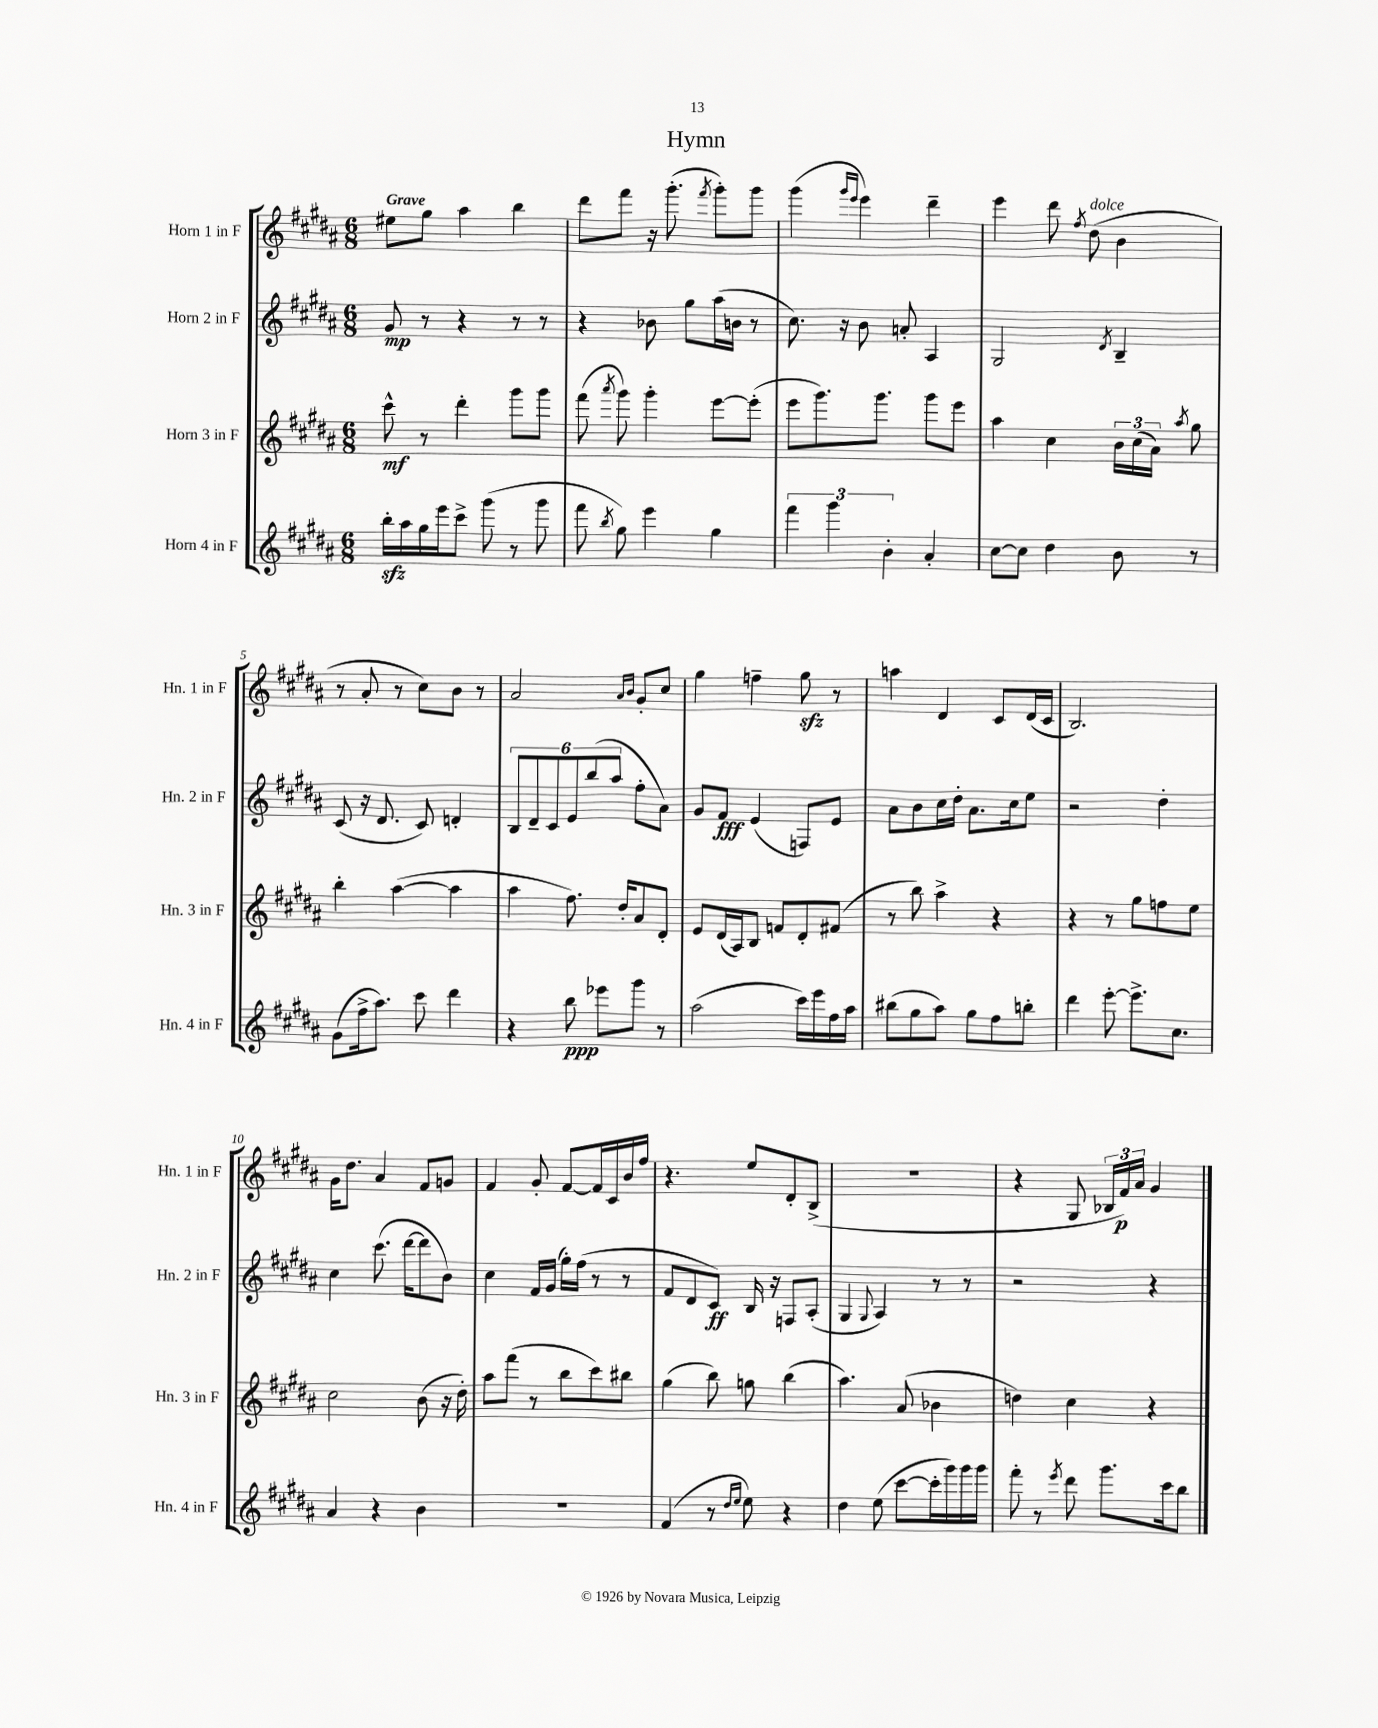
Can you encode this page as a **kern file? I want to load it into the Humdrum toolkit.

**kern	**kern	**kern	**kern
*staff4	*staff3	*staff2	*staff1
*clefG2	*clefG2	*clefG2	*clefG2
*k[f#c#g#d#a#]	*k[f#c#g#d#a#]	*k[f#c#g#d#a#]	*k[f#c#g#d#a#]
*M6/8	*M6/8	*M6/8	*M6/8
16bb'\LL	8ccc#^^\	8g#/	8ee#\L
16aa#\	.	.	.
16gg#\	8r	8r	8gg#\J
16eee\J	.	.	.
8ccc#^\J	4ddd#'\	4r	4aa#\
(8ggg#\	.	.	.
8r	8ggg#\L	8r	4bb\
8ggg#\	8ggg#\J	8r	.
=	=	=	=
8fff#\	(8fff#\	4r	8ddd#\L
8qbb/	8qaaa#/	.	.
8gg#\)	8ggg#\)	.	8fff#\J
4eee\	4ggg#'\	8b-\	16r
.	.	.	(8.ggg#'\
.	.	8gg#\L	.
.	.	.	8qfff#/
4gg#\	[8eee\L	(16aa#\L	8ggg#'\L)
.	.	16b\JJ	.
.	(8eee'\]J	8r	8ggg#\J
=	=	=	=
6fff#\	8eee\L	8.cc#\)	(4ggg#\
.	8.ggg#\)	.	.
6ggg#\	.	.	.
.	.	16r	.
.	.	.	16qqggg#/LL
.	.	.	16qqeee/JJ
.	.	8b\	4eee\)
.	8.ggg#\J	.	.
6b'\	.	.	.
.	.	8a'/	.
4a#'/	8ggg#\L	4A#/	4ddd#~\
.	8eee\J	.	.
=	=	=	=
[8cc#\L	4aa#\	2G#/	4eee\
8cc#\]J	.	.	.
4dd#\	4cc#\	.	8ddd#\
.	.	.	8qff#/
.	.	.	(8dd#\
.	.	8qd#/	.
8b\	24b\LL	4B~/	4b\
.	(24cc#\	.	.
.	24a#\JJ)	.	.
.	8qaa#/	.	.
8r	8gg#\	.	.
=	=	=	=
(8g#\L	4bb'\	(8c#/	8r
16ff#^\k	.	16r	8a#'/
8.aa#\J)	.	8.d#/	.
.	([4aa#\	.	8r
8ccc#\	.	8c#/)	8cc#\L)
4ddd#\	4aa#\]	4d'/	8b\J
.	.	.	8r
=	=	=	=
4r	4aa#\	12B/L	2a#/
.	.	12d#~/	.
.	.	12c#/	.
8bb\	8.ff#\)	12e/	.
.	.	(12bb/	.
8eee-\L	.	.	.
.	.	12aa#/J	.
.	16dd#'/LK	.	.
.	.	.	16qqa#/LL
.	.	.	16qqb/JJ
8ggg#\J	8a#/	8ff#'\L	8g#'/L
8r	8d#'/J	8a#\J)	8cc#/J
=	=	=	=
(2aa#\	8e/L	8g#/L	4gg#\
.	(16d#/L	8f#/J	.
.	16A#/J)	.	.
.	8B/J	(4e/	4ff~\
.	8f/L	.	.
16ccc#\LL)	8d#'/	8F/L)	8gg#\
16eee\	.	.	.
16ff#\	(8f#/J	8e/J	8r
16aa#\JJ	.	.	.
=	=	=	=
(8bb#\L	8r	8a#\L	4aa\
8gg#\	8bb\)	8b\	.
8aa#\J)	4aa#^\	16cc#\L	4d#/
.	.	16dd#'\JJ	.
8gg#\L	.	8.a#\L	.
8ff#\	4r	.	8c#/L
.	.	16cc#\k	.
8bb'\J	.	8ee\J	(16d#/L
.	.	.	16c#/JJ
=	=	=	=
4ddd#\	4r	2r	2.B/)
[8eee'\	8r	.	.
8.eee^\]L	8gg#\L	.	.
.	8ff\	4dd#'\	.
8.cc#\J	.	.	.
.	8ee\J	.	.
=	=	=	=
4a#/	2cc#\	4cc#\	16g#\LK
.	.	.	8.dd#\J
4r	.	(8.ccc#\	4a#/
.	.	[16ddd#\LK	.
4b\	(8b\	8ddd#\]	8f#/L
.	16r	8b\J)	8g/J
.	16dd#'\)	.	.
=	=	=	=
2.r	8aa#\L	4cc#\	4f#/
.	(8fff#\J	.	.
.	8r	16f#/LL	8g#'/
.	.	(16g#/JJ	.
.	8bb\L	16gg#'\LL)	[8f#/L
.	.	(16ff#\JJ	.
.	8ccc#\)	8r	16f#/]L
.	.	.	16c#/
.	8bb#\J	8r	16b/
.	.	.	16ff#/JJ
=	=	=	=
(4f#/	(4gg#\	8f#/L	4.r
.	.	8d#/	.
8r	8bb\)	8c#/J)	.
16qqdd#/LL	.	.	.
16qqee/JJ	.	.	.
8ee\)	8gg\	16B/	8ee/L
.	.	16r	.
4r	(4bb\	8F/L	8d#'/
.	.	(8A#'/J	(8B^/J
=	=	=	=
4dd#\	4.aa#\)	4G#/	2.r
.	.	8qqG#/	.
(8ee\	.	4A#/)	.
[8ccc#\L	(8a#/	.	.
16ccc#'\]L	4b-\	8r	.
16ggg#\)	.	.	.
16ggg#\	.	8r	.
16ggg#\JJ	.	.	.
=	=	=	=
8fff#'\	4dd\)	2r	4r
8r	.	.	.
8qeee/	.	.	.
8ddd#\	4cc#\	.	8G#/
8.ggg#\L	.	.	24B-/LL
.	.	.	24f#/)
.	.	.	24a#/JJ
.	4r	4r	4g#/
16ccc#\k	.	.	.
8bb\J	.	.	.
==	==	==	==
*-	*-	*-	*-
